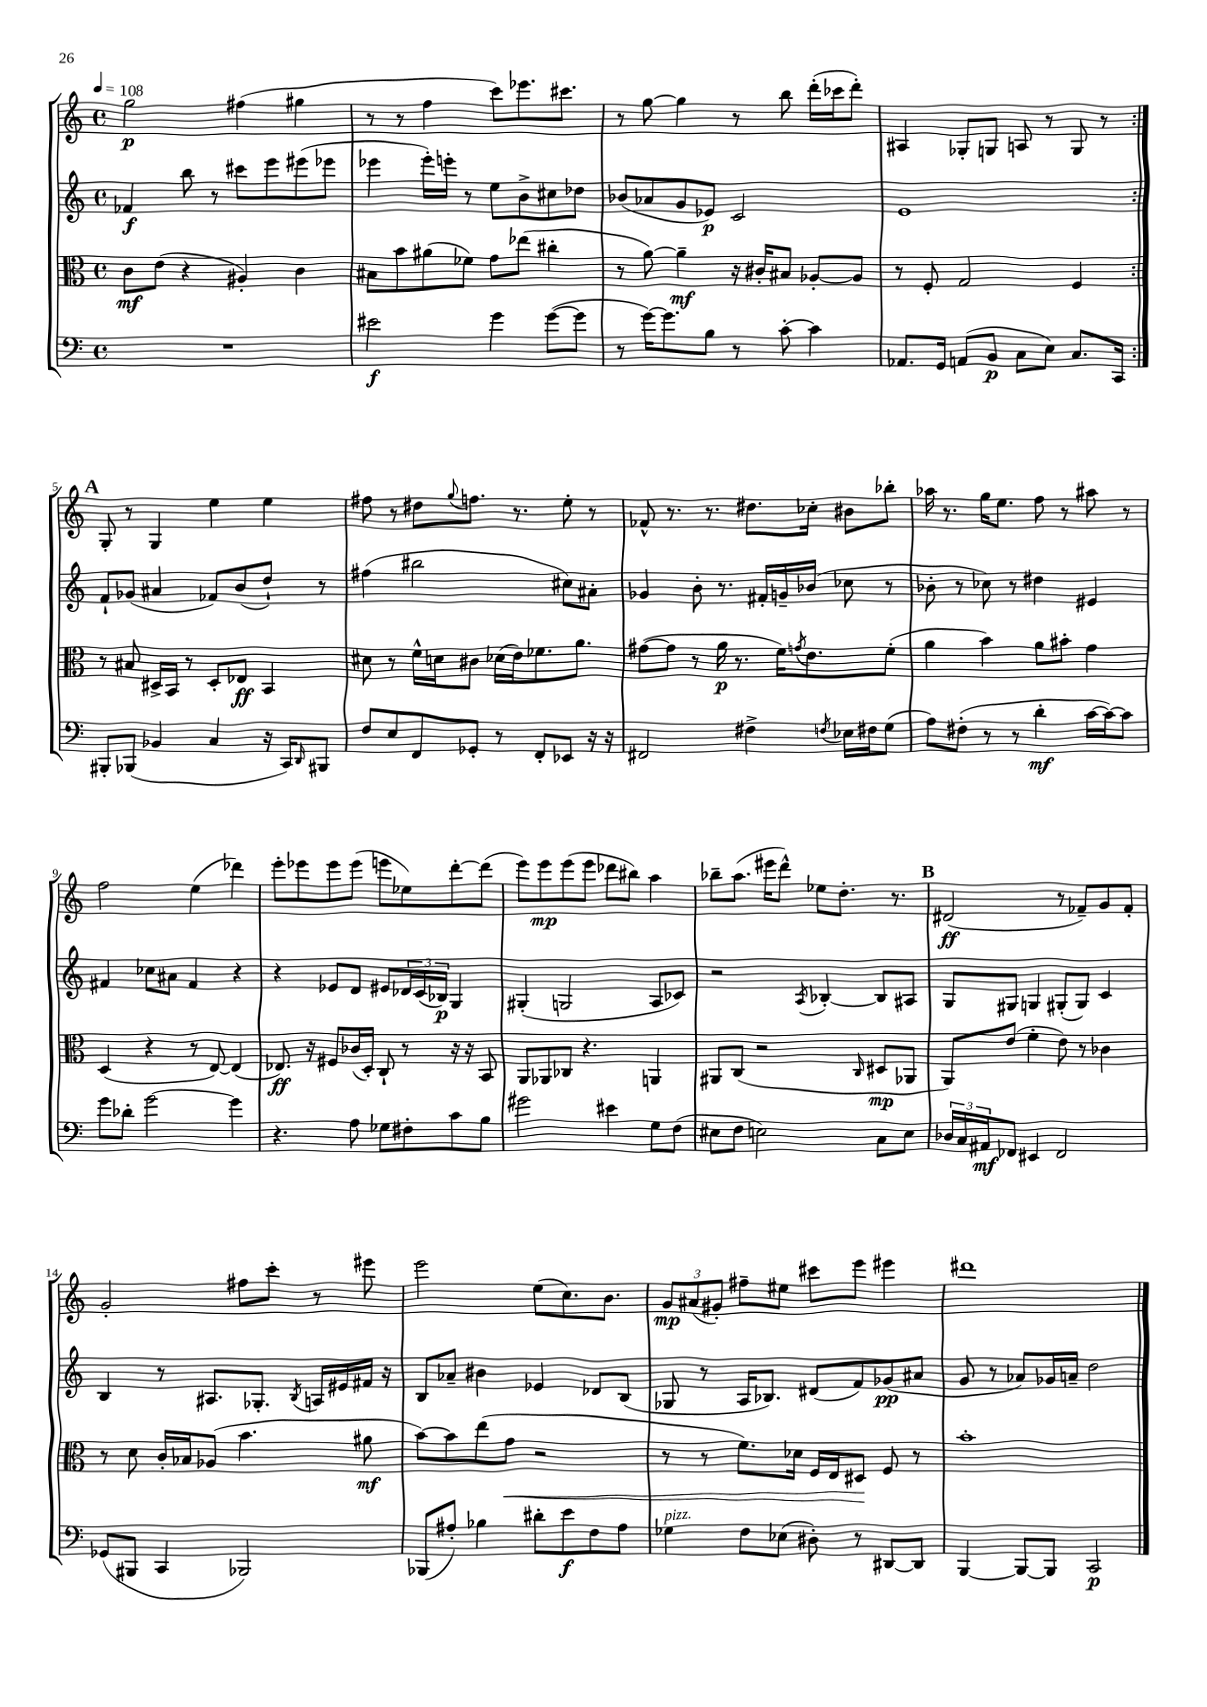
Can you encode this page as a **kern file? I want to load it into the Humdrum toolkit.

**kern	**kern	**kern	**kern
*staff4	*staff3	*staff2	*staff1
*clefF4	*clefC3	*clefG2	*clefG2
*k[]	*k[]	*k[]	*k[]
*M4/4	*M4/4	*M4/4	*M4/4
*met(c)	*met(c)	*met(c)	*met(c)
*MM108	*MM108	*MM108	*MM108
1r	8c\L	4f-/	2gg\
.	(8e\J	.	.
.	4r	8bb\	.
.	.	8r	.
.	4A#'/)	8ccc#\L	(4ff#\
.	.	8eee\	.
.	4c\	(8eee#\	4gg#\
.	.	8eee-\J	.
=	=	=	=
2e#\	8B#\L	4eee-\	8r
.	8b\	.	8r
.	(8a#\	16eee-'\LL)	4ff\
.	.	16eee'\JJ	.
.	8f-\J)	8r	.
4g\	8g\L	8ee\L	8ccc\L)
.	(8ee-\J	8b^\	8.eee-\
([8g\L	4cc#'\	8cc#\	.
.	.	.	8.ccc#\J
8g\]J	.	8dd-\J	.
=	=	=	=
8r	8r	(8b-/L	8r
[16g\LK)	[8a\)	8a-/	[8gg\
8.g\]	.	.	.
.	4a~\]	8g/	4gg\]
8B\J	.	8e-/J)	.
8r	16r	2c/	8r
.	16c#'/LK	.	.
[8c'\	8B#/J	.	8bb\
4c\]	[8A-'/L	.	(16ddd'\LL
.	.	.	16ccc-\J
.	8A-/]J	.	8ddd'\J)
=	=	=	=
8.AA-/L	8r	1e	4A#/
.	8F'/	.	.
16GG/Jk	.	.	.
(8AA/L	2G/	.	8G-'/L
8BB/J	.	.	8G/J
8C\L	.	.	8A/
8E\J)	.	.	8r
8.C/L	4F/	.	8G/
.	.	.	8r
16CC/Jk	.	.	.
=:|!	=:|!	=:|!	=:|!
8BBB#'/L	8r	8f`/L	8G'/
(8BBB-/J	8B#/	(8g-/J	8r
4BB-/	16D#^/LL	4a#/	4G/
.	16BB/JJ	.	.
.	8r	.	.
4C/	8D#'/L	8f-/L)	4ee\
.	8E-/J	(8b/	.
16r	4BB/	8dd`/J)	4ee\
16CC/LK)	.	.	.
16qqDD/	.	.	.
8BBB#/J	.	8r	.
=	=	=	=
8F/L	8d#\	(4ff#\	8ff#\
8E/	8r	.	8r
8FF/	16f^^\LL	2bb#\	8dd#\L
.	16d\J	.	.
.	.	.	8qqgg/
8GG-'/J	8c#\J	.	8.ff\J
8r	(16d-\LL	.	.
.	16e\J)	.	8.r
8FF'/L	8.f-\	.	.
8EE-/J	.	8cc#\L)	8ee'\
.	8.a\J	.	.
16r	.	8a#'\J	8r
16r	.	.	.
=	=	=	=
2FF#/	([8g#\L	4g-/	8f-^^/
.	8g#\]J	.	8.r
.	8r	8b'\	.
.	.	.	8.r
.	16a\	8.r	.
.	8.r	.	.
4F#^\	.	.	8.dd#\L
.	.	16f#'/LL	.
.	16f\LK)	16g~/	.
.	8qg/	.	.
.	8.e\	(16b-/JJ	16cc-'\Jk
8qF/	.	.	.
16E-\LL	.	8cc-\	8b#\L
16F#\J	.	.	.
(8G\J	(8f'\J	8r	8bb-'\J
=	=	=	=
8A\L)	4a\	8b-'\	16aa-\
.	.	.	8.r
(8F#'\J	.	8r	.
8r	4b\)	8cc-\)	16gg\LK
.	.	.	8.ee\J
8r	.	8r	.
4d'\	8a\L	4dd#\	8ff\
.	8b#'\J	.	8r
[16c\LL	4g\	4e#/	8aa#\
16c\_J)	.	.	.
8c\]J	.	.	8r
=	=	=	=
8g\L	(4D/	4f#/	2ff\
8d-'\J	.	.	.
[2g\	4r	8cc-\L	.
.	.	8a#\J	.
.	8r	4f#/	(4ee\
.	[8E/)	.	.
4g\]	(4E/]	4r	4ddd-\)
=	=	=	=
4.r	8.E-/)	4r	8eee'\L
.	.	.	8eee-\
.	16r	.	.
.	8F#/L	8e-/L	8eee-\
8A\	(16c-/L	8d/J	(8eee-\J
.	16D'/JJ)	.	.
8G-\L	8C`/	8e#/L	8eee\L
8F#'\	8r	24d-/L	8ee-\)
.	.	(24c/	.
.	.	24B-/JJ)	.
8c\	16r	4G/	[8ddd'\
.	16r	.	.
8B\J	8BB/	.	(8ddd\]J
=	=	=	=
2g#\	8AA/L	(4G#'/	8eee\L)
.	8AA-/	.	8eee\
.	8C-/J	2G/	(8eee\
.	4.r	.	8eee\J
4e#\	.	.	8ddd-\L
.	.	.	8bb#\J)
8G\L	4AA/	8A/L	4aa\
(8F\J	.	8c-/J)	.
=	=	=	=
8E#\L	8AA#/L	2r	8bb-~\L
8F\J	(8C/J	.	(8.aa\J
2E\)	2r	.	.
.	.	.	16eee#\LK
.	.	.	8ddd^^\J)
.	.	8qA/	.
.	.	[4B-'/	8ee-\L
.	.	.	8.dd'\J
.	16qqC/	.	.
8C\L	8D#/L	8B-/]L	.
.	.	.	8.r
8E\J	8AA-/J	8A#/J	.
=	=	=	=
24D-/LL	8AA/L)	8G/L	(2d#/
24C/	.	.	.
24AA#/J	.	.	.
8FF-/J	(8e/J	8G#/J	.
4EE#/	4f'\	4G/	.
2FF-/	8e\)	(8G#'/L	8r
.	8r	8G#/J)	8f-~/L)
.	4c-\	4c/	8g/
.	.	.	8f-'/J
=	=	=	=
(8GG-/L	8r	4B/	2g'/
8BBB#/J	8d\	.	.
4CC/	16c'/LL	8r	.
.	16B-/J	.	.
.	(8A-/J	8.A#/L	.
2BBB-/)	4.b\	.	8ff#\L
.	.	8.G-'/J	.
.	.	.	8ccc'\J
.	.	8qB/	.
.	.	16A/LL	8r
.	.	16e#/	.
.	8a#\	16f#/JJ	8eee#\
.	.	16r	.
=	=	=	=
(8BBB-/L	[8b\L)	8B/L	2eee\
8A#'/J)	8b\]	8a-~/J	.
4B-\	(8ee\	4b#\	.
.	8g\J	.	.
8d#'\L	2r	4e-/	(8ee\L
8e\	.	.	8.cc\)
8F\	.	8d-/L	.
.	.	.	8.b\J
8A#\J	.	(8B/J	.
=	=	=	=
4G-\	8r	8G-/	12g/L
.	.	.	(12a#/
.	8r	8r	.
.	.	.	12g#'/J)
8F\L	8.f\L)	16A/LK	8ff#~\L
.	.	8.B-/J)	.
(8E-\J	.	.	8ee#\J
.	16d-\Jk	.	.
8D#'\)	16F/LL	(8d#/L	8ccc#\L
.	16E/J	.	.
8r	8D#/J	8f/)	8eee\J
[8DD#/L	8F/	(8g-/	4eee#\
8DD#/]J	8r	8a#/J	.
=	=	=	=
[4BBB/	1b'	8g/	1ddd#
.	.	8r	.
8BBB/_L	.	8a-/L)	.
8BBB/]J	.	16g-/L	.
.	.	16a~/JJ	.
2CC/	.	2dd\	.
==	==	==	==
*-	*-	*-	*-
